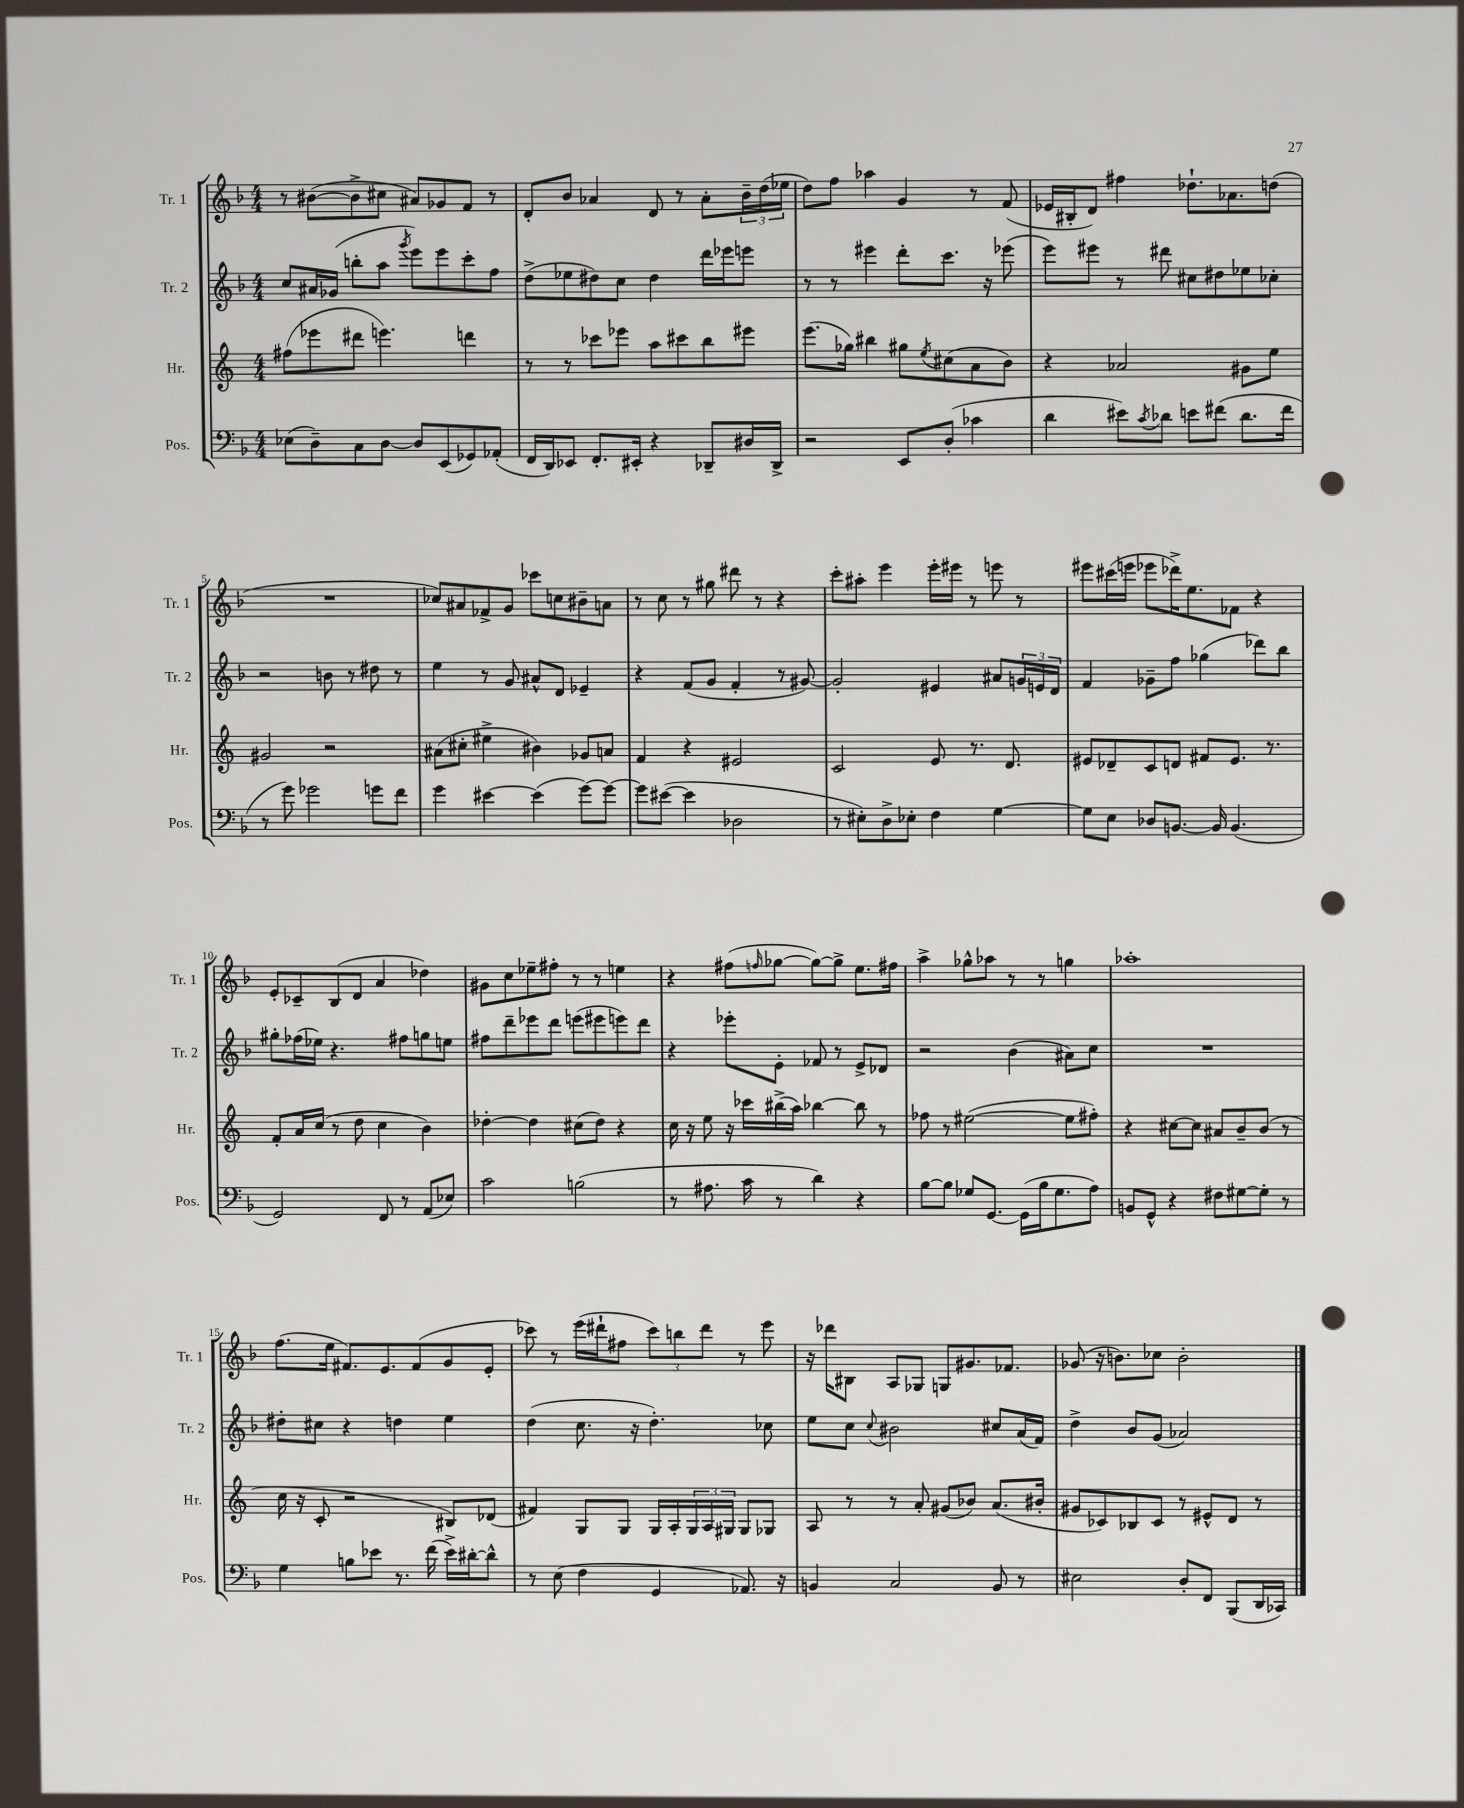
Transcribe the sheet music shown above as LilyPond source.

<<
\new StaffGroup <<
\new Staff = "s0" \with { instrumentName = "Tr. 1" shortInstrumentName = "Tr. 1" } {
    \clef treble \key f \major \numericTimeSignature \time 4/4
    r8 bis'8~( bis'8-> cis''8 ais'8) ges'8 f'8 r8 |
    d'8-. bes'8 aes'4 d'8 r8 aes'8-. \tuplet 3/2 { bes'16-- d''16( ees''16 } |
    d''8) f''8 aes''4 g'4 r8 f'8( |
    ees'16 bis16-. d'8) fis''4 des''8.-! aes'8. d''8( |
    R1 |
    ces''8) ais'8 fes'8-> g'8 ces'''8 c''8 bis'8-- a'8 |
    r8 c''8 r8 gis''8 dis'''8 r8 r4 |
    c'''8-. ais''8-. e'''4 e'''16-. eis'''16 r8 e'''8 r8 |
    eis'''8 cis'''16( e'''16 ees'''8 des'''16->) e''8. fes'8 r4 |
    e'8-. ces'8-- bes8( d'8 a'4 des''4) |
    gis'8 c''8 ees''8-- fis''8-. r8 r8 e''4 |
    r4 fis''8( \grace { f''16 } ges''8~ ges''8~) ges''8-> e''8. fis''16 |
    a''4-> ges''8-^ aes''8 r8 r8 g''4 |
    aes''1-. |
    f''8.( e''16 fis'8.) e'8. fis'8( g'8 e'8-. |
    ces'''8) r8 e'''16( dis'''16-! fis''8 \tuplet 3/2 { ces'''8) b''8 dis'''8 } r8 e'''8 |
    r16 des'''16 bis8 a8 ges8 g8 gis'8. fes'8. |
    ges'8( r16 b'8.) ces''8 b'2-. \bar "|." |
}
\new Staff = "s1" \with { instrumentName = "Tr. 2" shortInstrumentName = "Tr. 2" } {
    \clef treble \key f \major \numericTimeSignature \time 4/4
    c''8 ais'16 ges'16( b''8-. a''8 \acciaccatura { g'''8 } e'''8) e'''8 c'''8-. f''8 |
    d''8->( ees''8 dis''8) c''8 dis''4 d'''16 ees'''16 e'''8 |
    r8 r8 eis'''4 d'''8-. c'''8. r16 ees'''8( |
    e'''8) eis'''8 r8 dis'''8 cis''8 dis''8 ees''8 ces''8-. |
    r2 b'8 r8 dis''8 r8 |
    e''4 r8 g'8 ais'8-^ d'8 ees'4-- |
    r4 f'8( g'8 f'4-. r8 gis'8~) |
    gis'2-. eis'4 ais'8 \tuplet 3/2 { g'16 e'16 d'16 } |
    f'4 ges'8-- f''8 ges''4( des'''8) bes''8 |
    gis''8-. fes''16( ees''16) r4. fis''8 g''8 e''8 |
    fis''8 d'''8-- ees'''8 d'''8 e'''8( eis'''8 e'''8) d'''8 |
    r4 ees'''8-. e'8-. fes'8 r8 e'8-> des'8 |
    r2 bes'4( ais'8) c''8 |
    R1 |
    dis''8-. cis''8 r4 d''4 e''4 |
    d''4( c''8. r16 d''4.-.) ces''8 |
    e''8 c''8 \appoggiatura { c''8 } bis'2 cis''8 a'16( f'16) |
    d''4-> bes'8 g'8( aes'2) \bar "|." |
}
\new Staff = "s2" \with { instrumentName = "Hr." shortInstrumentName = "Hr." } {
    \clef treble \key c \major \numericTimeSignature \time 4/4
    fis''8( ees'''8 dis'''8 e'''4.) d'''4 |
    r8 r8 ces'''8 ees'''8 a''8 cis'''8 b''8 eis'''8 |
    e'''8.( ges''16) bis''4 gis''8 \acciaccatura { e''8 } cis''8( a'8 b'8) |
    r4 aes'2 gis'8 e''8 |
    gis'2 r2 |
    ais'8( cis''8-. eis''4-> bis'4) ges'8 a'8 |
    f'4 r4 eis'2 |
    c'2 e'8 r8. d'8. |
    eis'8 des'8-- c'8 d'8 fis'8 eis'8. r8. |
    f'8-. a'16 c''16( r8 d''8 c''4 b'4) |
    des''4~-. des''4 cis''8( des''8) r4 |
    c''16 r16 e''8 r16 ces'''16 bis''16->( a''16) bes''4~ bes''8 r8 |
    fes''8 r8 eis''2~( eis''8 fis''8-.) |
    r4 cis''8~ cis''8 ais'8 b'8-- b'8( r8 |
    c''16 r16 c'8-. r2 bis8) des'8( |
    fis'4) g8 g8 g16 a16-. \tuplet 3/2 { g16 a16 gis16 } gis8 ges8 |
    a8 r8 r8 a'8-. gis'8( bes'8) a'8.( bis'16-. |
    gis'8 ces'8) bes8 ces'8 r8 eis'8-^ d'8 r8 \bar "|." |
}
\new Staff = "s3" \with { instrumentName = "Pos." shortInstrumentName = "Pos." } {
    \clef bass \key f \major \numericTimeSignature \time 4/4
    ees8( d8--) c8 d8~ d8 e,8( ges,8) aes,8-.( |
    f,16 d,16) ees,8 f,8.-. eis,16-. r4 des,8-- dis16 des,16-> |
    r2 e,8 d8-.( ces'4 |
    d'4 eis'8) \acciaccatura { c'8 } des'8 e'8 fis'8( des'8. fis'16 |
    r8 g'8) ges'2 g'8 f'8 |
    g'4 eis'4~ eis'4( g'8~) g'8~ |
    g'8 eis'8~( eis'4 des2 |
    r8 eis8-.) d8-> ees8-. f4 g4~ |
    g8 e8 des8 b,8.~ b,16 b,4.( |
    g,2) f,8 r8 a,8( ees8) |
    c'2 b2( |
    r8 ais8. c'16 r8 d'4) r4 |
    bes8~ bes8 ges8 g,8.~ g,16( bes16 ges8. a8) |
    b,8 g,8-^ r4 fis8 gis8~ gis8-. r8 |
    g4 b8 ees'8 r8. f'16( ees'16->) dis'16~-. dis'8-^ |
    r8 e8( f4 g,4 aes,8.) r16 |
    b,4 c2 b,8 r8 |
    eis2 d8-. f,8 bes,,8( d,16 ces,16) \bar "|." |
}
>>
>>
